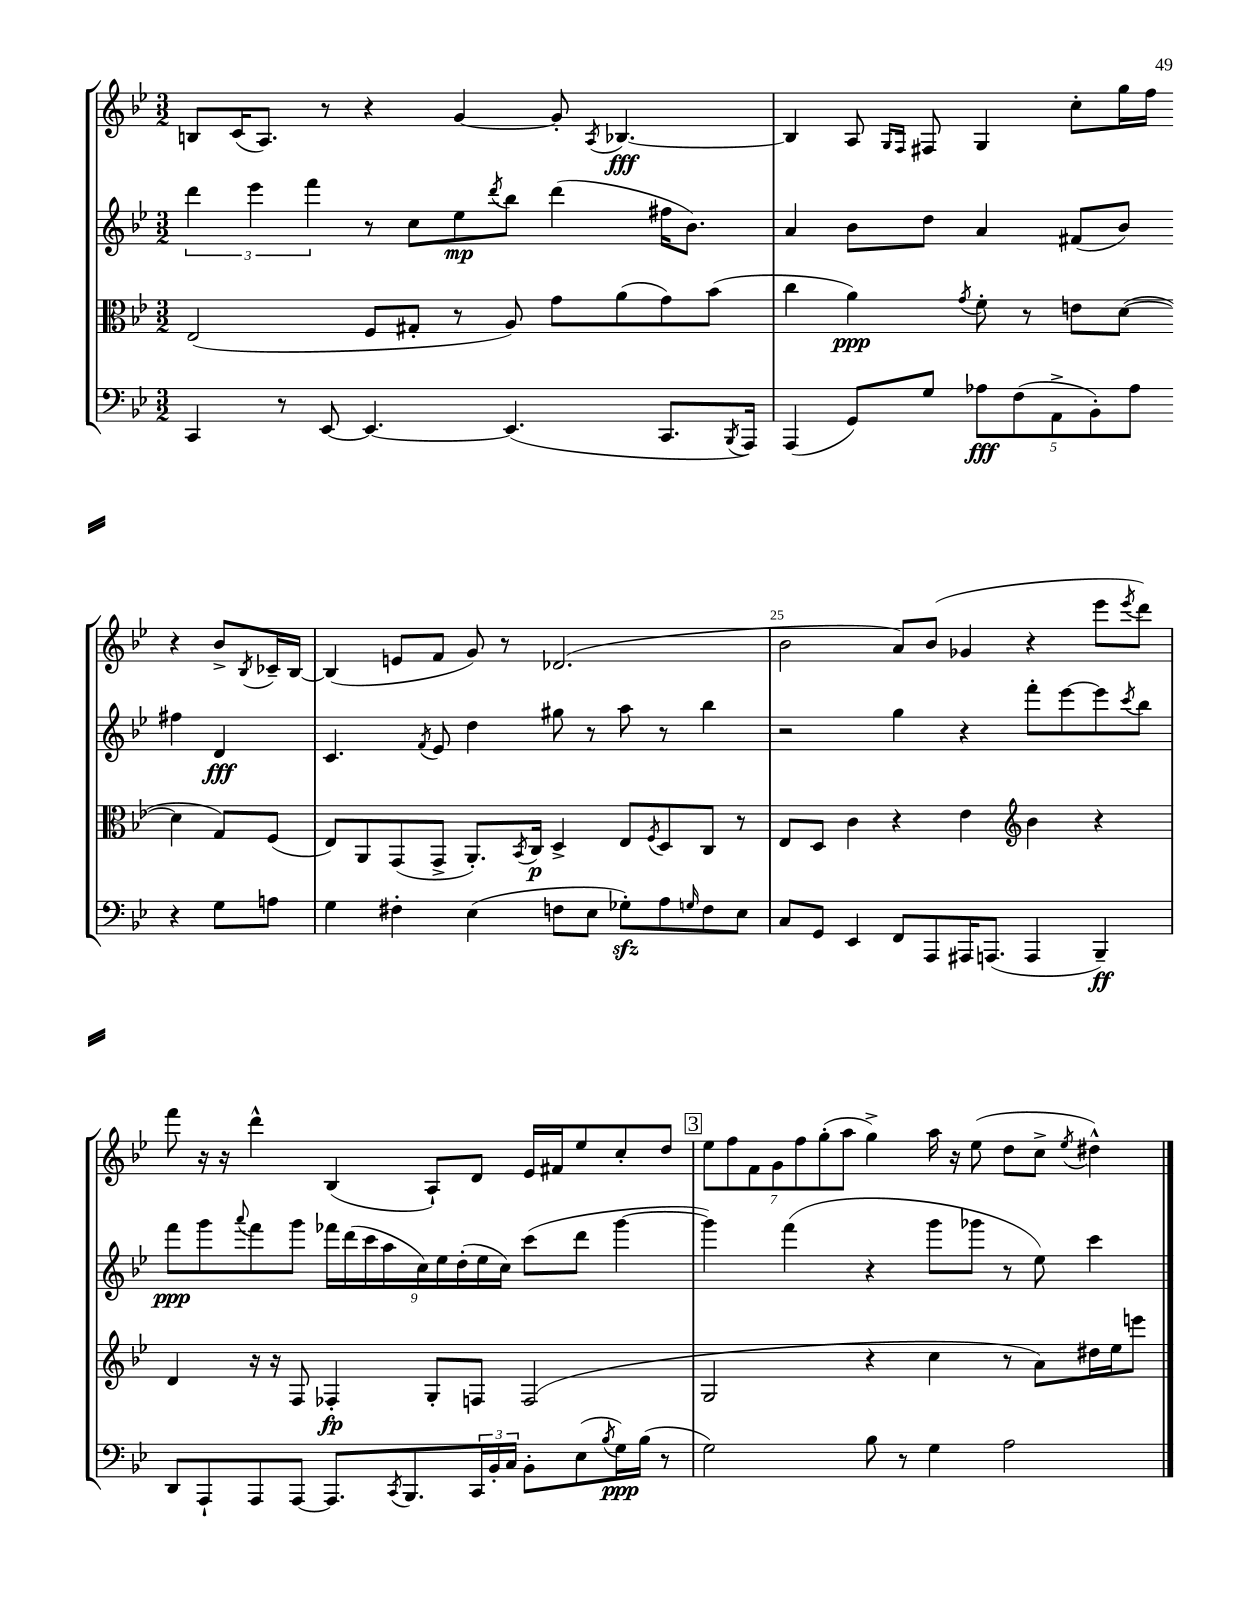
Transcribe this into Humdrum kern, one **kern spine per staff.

**kern	**kern	**kern	**kern
*staff4	*staff3	*staff2	*staff1
*clefF4	*clefC3	*clefG2	*clefG2
*k[b-e-]	*k[b-e-]	*k[b-e-]	*k[b-e-]
*M3/2	*M3/2	*M3/2	*M3/2
4CC	(2E-	6ddd	8B
.	.	.	(16c
.	.	6eee-	.
.	.	.	8.A)
8r	.	.	.
.	.	6fff	.
[8EE-	.	.	8r
4.EE-_	8F	8r	4r
.	8G#'	8cc	.
.	8r	8ee-	[4g
.	.	8qddd	.
(4.EE-]	8A)	8bb-	.
.	8g	(4ddd	8g']
.	.	.	8qA
.	(8a	.	[4.B-
8.CC	8g)	16ff#	.
.	.	8.b-)	.
.	(8b-	.	.
8qBBB-	.	.	.
16AAA)	.	.	.
=	=	=	=
(4AAA	4cc	4a	4B-]
8GG)	4a)	8b-	8A
.	.	.	16qqG
.	.	.	16qqF
8G	.	8dd	8F#
.	8qg	.	.
10A-	8f'	4a	4G
(10F	.	.	.
.	8r	.	.
10AA^	.	.	.
.	8e	(8f#	8cc'
10BB-')	.	.	.
.	([8d	8b-)	16gg
10A-	.	.	.
.	.	.	16ff
4r	4d]	4ff#	4r
8G	8G)	4d	8b-^
.	.	.	8qB-
8A	(8F	.	16c-~
.	.	.	[16B-
=	=	=	=
4G	8E-)	4.c	(4B-]
.	8AA	.	.
4F#'	(8GG	.	8e
.	.	8qf	.
.	8GG^	8e-	8f
(4E-	8.AA')	4dd	8g)
.	.	.	8r
.	8qBB-	.	.
.	16C	.	.
8F	4D^	8gg#	(2.d-
8E-	.	8r	.
8G-')	8E-	8aa	.
.	8qF	.	.
8A	8D	8r	.
16qqG	.	.	.
8F	8C	4bb-	.
8E-	8r	.	.
=	=	=	=
8C	8E-	2r	2b-
8GG	8D	.	.
4EE-	4c	.	.
8FF	4r	4gg	8a)
8AAA	.	.	(8b-
16AAA#	4e-	4r	4g-
(8.AAA	.	.	.
*	*clefG2	*	*
4AAA	4b-	8fff'	4r
.	.	[8eee-	.
4BBB-~)	4r	8eee-]	8eee-
.	.	8qccc	8qeee-
.	.	8bb-	8ddd)
=	=	=	=
8DD	4d	8fff	8fff
8AAA`	.	8ggg	16r
.	.	.	16r
.	.	8qqaaa	.
8AAA	16r	8fff	4ddd^^
.	16r	.	.
[8AAA	8F	8ggg	.
8.AAA]	4F-'	18fff-	(4B-
.	.	(18ddd	.
.	.	18ccc	.
.	.	18aa	.
8qCC	.	.	.
8.BBB-	.	.	.
.	.	18cc)	.
.	8G'	.	8A`)
.	.	18ee-	.
.	.	(18dd'	.
24CC	8F	.	8d
.	.	18ee-	.
24BB-'	.	.	.
.	.	18cc)	.
24C	.	.	.
8BB-'	(2F	(8ccc	16e-
.	.	.	16f#
(8E-	.	8ddd	8ee-
8qB-	.	.	.
16G)	.	[4ggg	8cc'
(16B-	.	.	.
8r	.	.	8dd
=	=	=	=
2G)	2G	4ggg])	14ee-
.	.	.	14ff
.	.	.	14f
.	.	.	14g
.	.	(4fff	.
.	.	.	14ff
.	.	.	(14gg'
.	.	.	14aa
8B-	4r	4r	4gg^)
8r	.	.	.
4G	4cc	8ggg	16aa
.	.	.	16r
.	.	8ggg-	(8ee-
2A	8r	8r	8dd
.	8a)	8ee-)	8cc^
.	.	.	8qee-
.	16dd#	4ccc	4dd#^^)
.	16ee-	.	.
.	8eee	.	.
==	==	==	==
*-	*-	*-	*-
